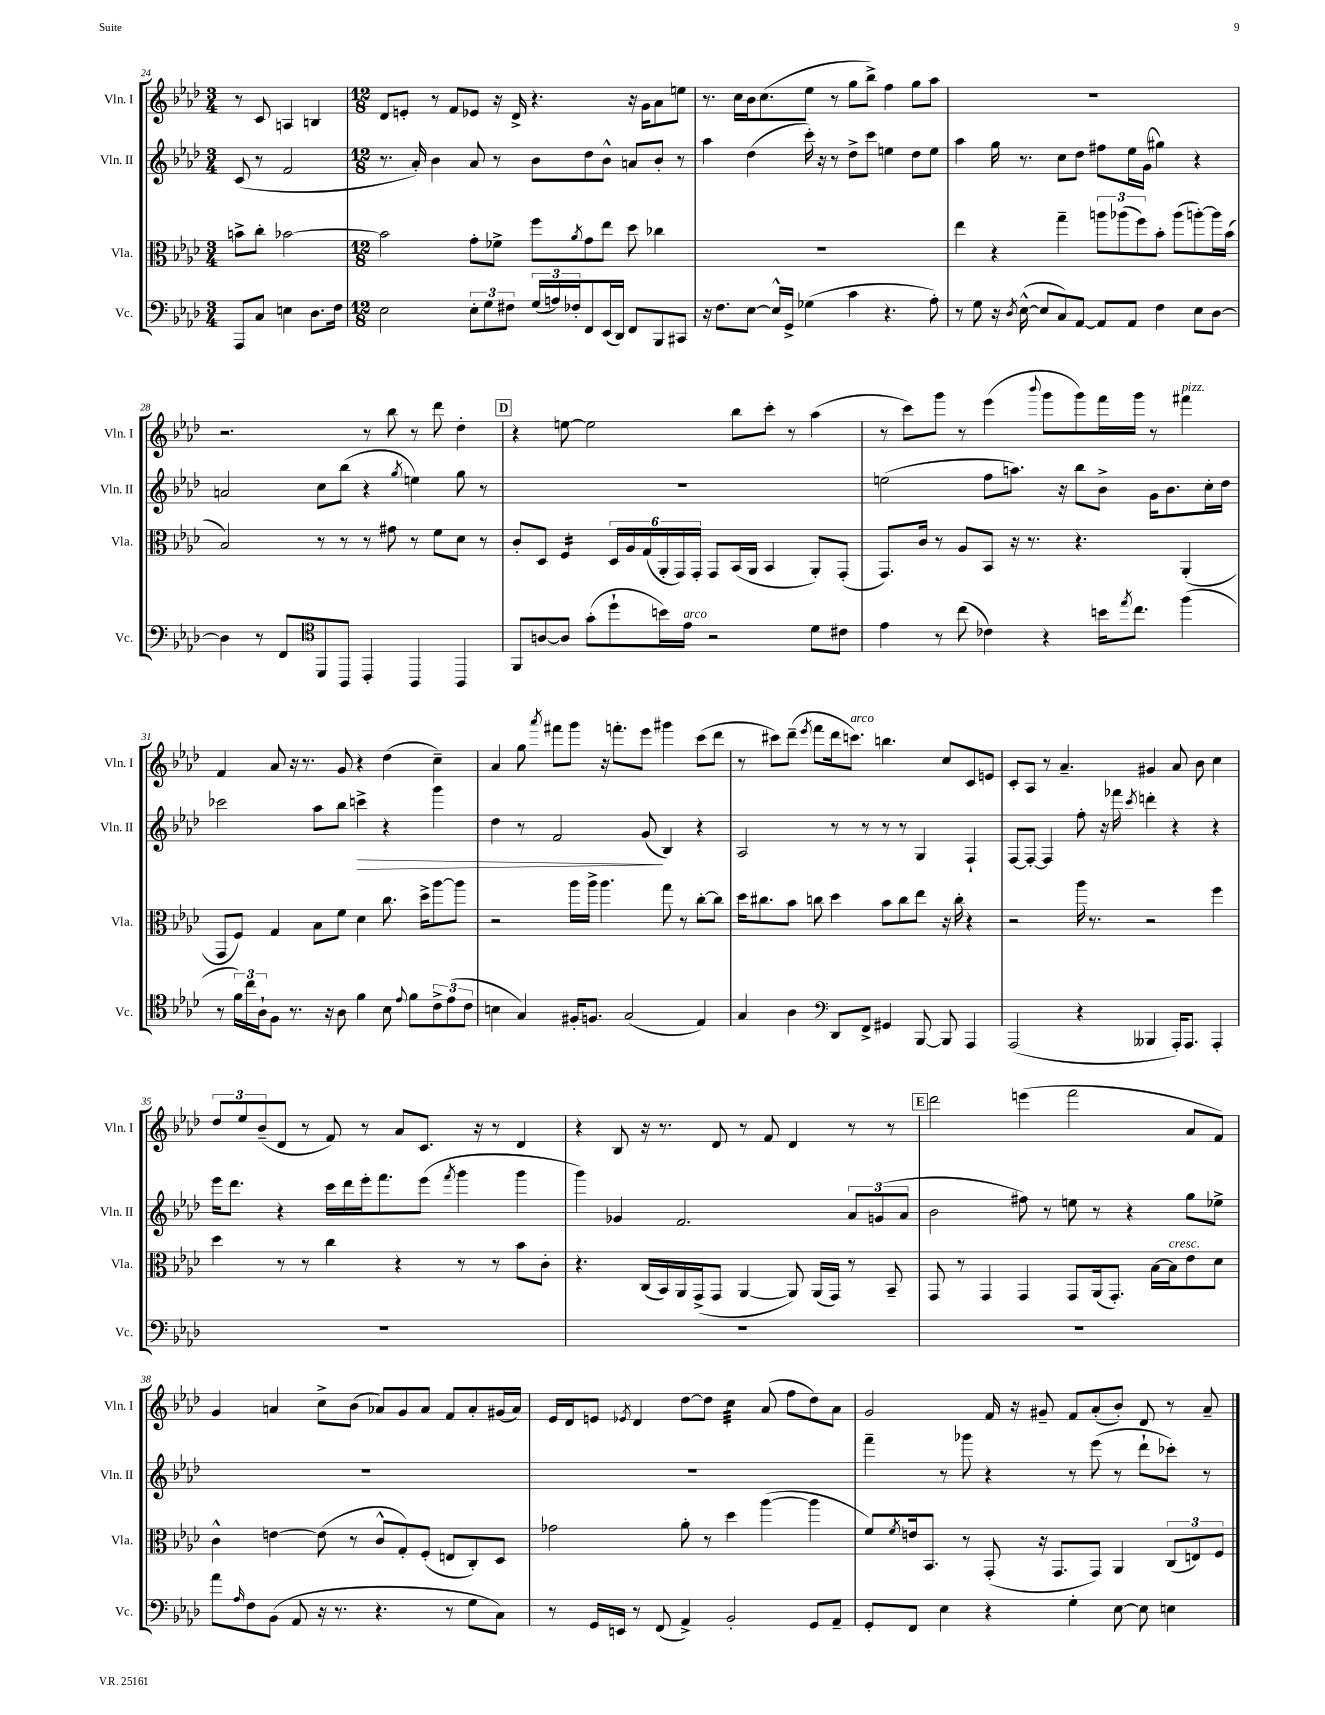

**kern	**kern	**kern	**kern
*staff4	*staff3	*staff2	*staff1
*clefF4	*clefC3	*clefG2	*clefG2
*k[b-e-a-d-]	*k[b-e-a-d-]	*k[b-e-a-d-]	*k[b-e-a-d-]
*M3/4	*M3/4	*M3/4	*M3/4
8AAA-/L	8b^\L	(8c/	8r
8C/J	8cc'\J	8r	8c/
4E\	[2b-\	2f/	4A/
8.D-\L	.	.	4B/
16F\Jk	.	.	.
=	=	=	=
*M12/8	*M12/8	*M12/8	*M12/8
2E-\	2b-\]	8.r	8d-/L
.	.	.	8e'/J
.	.	16a-'/)	.
.	.	4b-\	8r
.	.	.	8f/L
12E-'\L	8g'\L	8a-/	8e-/J
12G\	.	.	.
.	8f-^\J	8r	16r
12F#\J	.	.	.
.	.	.	16d-^/
(24G/LL	8ff\L	8b-\L	4.r
24A/)	.	.	.
24F-'/J	.	.	.
.	8qa-/	.	.
8FF/	8g\	8dd-\	.
(16EE-/L	8ee-\J	8b-^^\J	.
16DD-/JJ)	.	.	.
8FF/L	8dd-\	8a/L	16r
.	.	.	16g\LK
8BBB-/	4cc-\	8b-'/J	8a-\
8CC#/J	.	8r	8ee\J
=	=	=	=
16r	1.r	4aa-\	8.r
8.F\L	.	.	.
.	.	.	16cc\LL
[8E-\J	.	(4dd-\	16b-\J
.	.	.	(8.cc\
16E-^^/]LL	.	.	.
16GG^/JJ	.	.	.
(4G-\	.	16ccc'\)	8ee-\J
.	.	16r	.
.	.	8r	8r
4c\	.	8dd-^\L	8gg\L
.	.	8ccc\J	8bb-^\J)
4.r	.	4ee\	4ff\
.	.	8dd-\L	8gg\L
8A-'\)	.	8ee\J	8aa-\J
=	=	=	=
8r	4ee-\	4aa-\	1.r
8G\	.	.	.
16r	4r	16gg\	.
8qD-/	.	.	.
([16E-^^\	.	8.r	.
8E-/]L	.	.	.
8C/)	4gg~\	8cc\L	.
[8AA-/J	.	8dd-\J	.
8AA-/]L	12aa\L	8ff#\L	.
.	(12aa-\	.	.
8AA-/J	.	16ee-\L	.
.	12ff\)	.	.
.	.	(16g\JJ	.
4F\	8b-'\J	4gg#\)	.
.	(8aa-\L	.	.
8E-\L	[8aa'\)	4r	.
[8D-\J	16aa\]L	.	.
.	(16b-\JJ	.	.
=	=	=	=
4D-\]	2B-/)	2a/	2.r
8r	.	.	.
8FF/L	.	.	.
8DD-/	8r	8cc\L	.
8AAA-/J	8r	(8bb-\J	.
4CC'/	8r	4r	8r
.	8g#\	.	8bb-\
.	.	8qgg/	.
4AAA-/	8r	4ee\)	8r
.	8f\L	.	8ddd-\
4AAA-/	8d-\J	8gg\	4dd-'\
.	8r	8r	.
=	=	=	=
*clefC4	*	*	*
8FF/L	8c'/L	1.r	4r
[8A/	8D-/J	.	.
8A/]J	4F/	.	[8ee\
(8g'\L	.	.	2ee\]
8dd-`\	24D-/LL	.	.
.	24A-/	.	.
.	(24G/	.	.
16b\L)	24AA-'/	.	.
.	24GG/)	.	.
16e-\JJ	.	.	.
.	24GG'/JJ	.	.
2r	8GG/L	.	.
.	(16BB-/L	.	8bb-\L
.	16AA-/JJ	.	.
.	4BB-/	.	8ccc'\J
.	.	.	8r
8d-\L	8AA-'/L)	.	(4aa-\
8c#\J	(8GG'/J	.	.
=	=	=	=
4e-\	8.GG/L)	(2ee\	8r
.	.	.	8ccc\L)
.	16c/Jk	.	.
8r	8r	.	8ggg\J
(8cc\	8A-/L	.	8r
4c-\)	8BB-/J	8ff\L	(4eee-\
.	16r	8.aa\J)	.
.	8.r	.	.
.	.	.	8qqbbb-/
4r	.	.	8ggg\L
.	.	16r	.
.	4.r	8bb-\L	8ggg\)
16b\LK	.	8b-^\J	16fff\L
8qee-/	.	.	.
8.cc\J	.	.	16ggg\JJ
.	.	16g\LK	8r
.	.	8.b-\	.
(4ff\	(4AA-'/	.	4fff#\
.	.	16cc'\L	.
.	.	16dd-\JJ	.
=	=	=	=
8r	8GG/L	2ccc-\	4f/
24f\LL)	8F/J)	.	.
24cc\	.	.	.
24A-`\J	.	.	.
8F\J	4G/	.	8a-/
8.r	.	.	16r
.	.	.	8.r
.	8B-\L	8aa-\L	.
16r	.	.	.
8A-\	8f\J	8bb-\J	8g/
4f\	4d-\	4ccc^\	4r
8B-\	8.cc\	4r	(4dd-\
8qqe-/	.	.	.
8f\L	.	.	.
.	16dd-^\LK	.	.
12c^\	[8aa-\	4ggg\	4cc~\)
(12e-\	.	.	.
.	8aa-\]J	.	.
12c\J	.	.	.
=	=	=	=
4B\	2r	4dd-\	4a-/
4G/)	.	8r	8gg\
.	.	.	8qaaa-/
.	.	2f/	8fff#\L
16F#'/LK	16aa-\LL	.	8ggg\J
8.F/J	16aa-^\JJ	.	.
.	4.aa-\	.	16r
.	.	.	8.fff'\L
(2G/	.	.	.
.	.	(8g/	8eee-\J
.	8gg\	4B-/)	4ggg#\
.	8r	.	.
4E-/)	[8cc'\L	4r	(8ccc\L
.	8cc\]J	.	8ddd-\J
=	=	=	=
4G/	16dd-\LK	2A-/	8r
.	8.cc#\	.	.
.	.	.	8ccc#\L)
4A-\	8b-\J	.	(8ddd-~\J
.	.	.	8qeee-/
.	8cc\	.	8fff\L
*clefF4	*	*	*
8DD-/L	4dd-\	8r	16ddd-\k
.	.	.	8.ccc\J)
8FF^/J	.	8r	.
4GG#/	8b-\L	8r	4.bb\
.	8cc\	8r	.
[8BBB-/	8ee-\J	4G/	.
8BBB-/]	16r	.	8cc/L
.	16cc'\	.	.
4AAA-/	4r	4F`/	8c/
.	.	.	8e/J
=	=	=	=
(2AAA-/	2r	[8F/L	8c'/L
.	.	8F'/_J	8A-/J
.	.	4F/]	8r
.	.	.	4.a-~/
4r	16aa-\	8ff'\	.
.	8.r	.	.
.	.	16r	.
.	.	16fff-\	.
.	.	8qccc/	.
4BBB--/	2r	4ddd'\	4g#/
16AAA-'/LK)	.	4r	8a-/
8.AAA-/J	.	.	.
.	.	.	8b-\
4AAA-'/	4ff\	4r	4cc\
=	=	=	=
1.r	4dd-\	16eee-\LK	12dd-/L
.	.	8.ddd-\J	.
.	.	.	12ee-/
.	.	.	(12b-~/
.	8r	4r	8d-/J
.	8r	.	8r
.	4cc\	16ccc\LL	8f/)
.	.	16ddd-\	.
.	.	16eee-'\J	8r
.	.	8.fff\	.
.	4r	.	8a-/L
.	.	(8eee-\J	8.c/J
.	.	8qfff/	.
.	8r	4ggg\	.
.	.	.	16r
.	8r	.	8r
.	8b-\L	4ggg\	4d-/
.	8c'\J	.	.
=	=	=	=
1.r	4.r	4ggg\)	4r
.	.	4g-/	8B-/
.	(16C/LL	.	16r
.	16BB-/)	.	8.r
.	16AA-/	2.f/	.
.	(16GG^/J	.	.
.	8GG/J	.	8d-/
.	[4AA-/	.	8r
.	.	.	8f/
.	8AA-/])	.	4d-/
.	(16AA-/LL	.	.
.	16GG/JJ)	.	.
.	8r	12a-/L	8r
.	.	(12g/	.
.	8BB-~/	.	8r
.	.	12a-/J	.
=	=	=	=
1.r	8GG/	2b-\	2ddd-\
.	8r	.	.
.	4GG/	.	.
.	4GG/	8ff#\)	(4eee\
.	.	8r	.
.	8GG/L	8ee\	2fff\
.	(16AA-/k	8r	.
.	8.GG'/J)	.	.
.	.	4r	.
.	[16B-\LL	.	.
.	16B-\]J	.	.
.	8e-\	8gg\L	8a-/L
.	8d-\J	8ee-^\J	8f/J)
=	=	=	=
8a-\L	4c^^\	1.r	4g/
16qqA-/	.	.	.
8F\	.	.	.
(8BB-\J	[4e\	.	4a/
8AA-/	.	.	.
16r	(8e\]	.	8cc^\L
8.r	.	.	.
.	8r	.	(8b-\J
4.r	8c^^/L	.	8a-/L)
.	8G'/)	.	8g/
.	(8F'/J	.	8a-/J
8r	8E/L	.	8f/L
8G\L	8C'/)	.	8a-'/
8C\J)	8D-/J	.	(16g#/L
.	.	.	16a-/JJ)
=	=	=	=
8r	2g-\	1.r	16e-/LL
.	.	.	16d-/J
16GG/LL	.	.	8e/J
16EE/JJ	.	.	.
.	.	.	8qe-/
8r	.	.	4d-/
(8FF/	.	.	.
4AA-^/)	8a-'\	.	[8dd-\L
.	8r	.	8dd-\]J
2BB-'/	4dd-\	.	4cc\
.	([4aa-\	.	(8a-/
.	.	.	8ff\L
8GG/L	4aa-\]	.	8dd-\)
8AA-~/J	.	.	8a-\J
=	=	=	=
8GG'/L	8f/L)	4fff~\	2g/
.	8qf/	.	.
8FF/J	16e/k	.	.
.	8.BB-/J	.	.
4E-\	.	8r	.
.	8r	8ggg-\	.
4r	(8GG'/	4r	16f/
.	.	.	16r
.	16r	.	8g#~/
.	8.GG/L	.	.
4G'\	.	8r	8f/L
.	8GG/J)	(8eee-\	(8a-'/
[8E-\	4AA-/	8r	8b-'/J)
8E-\]	.	8ddd-`\L	8d-/
4E\	(12C/L	8ccc-'\J)	8r
.	12E/)	.	.
.	.	8r	8a-~/
.	12F/J	.	.
==	==	==	==
*-	*-	*-	*-
